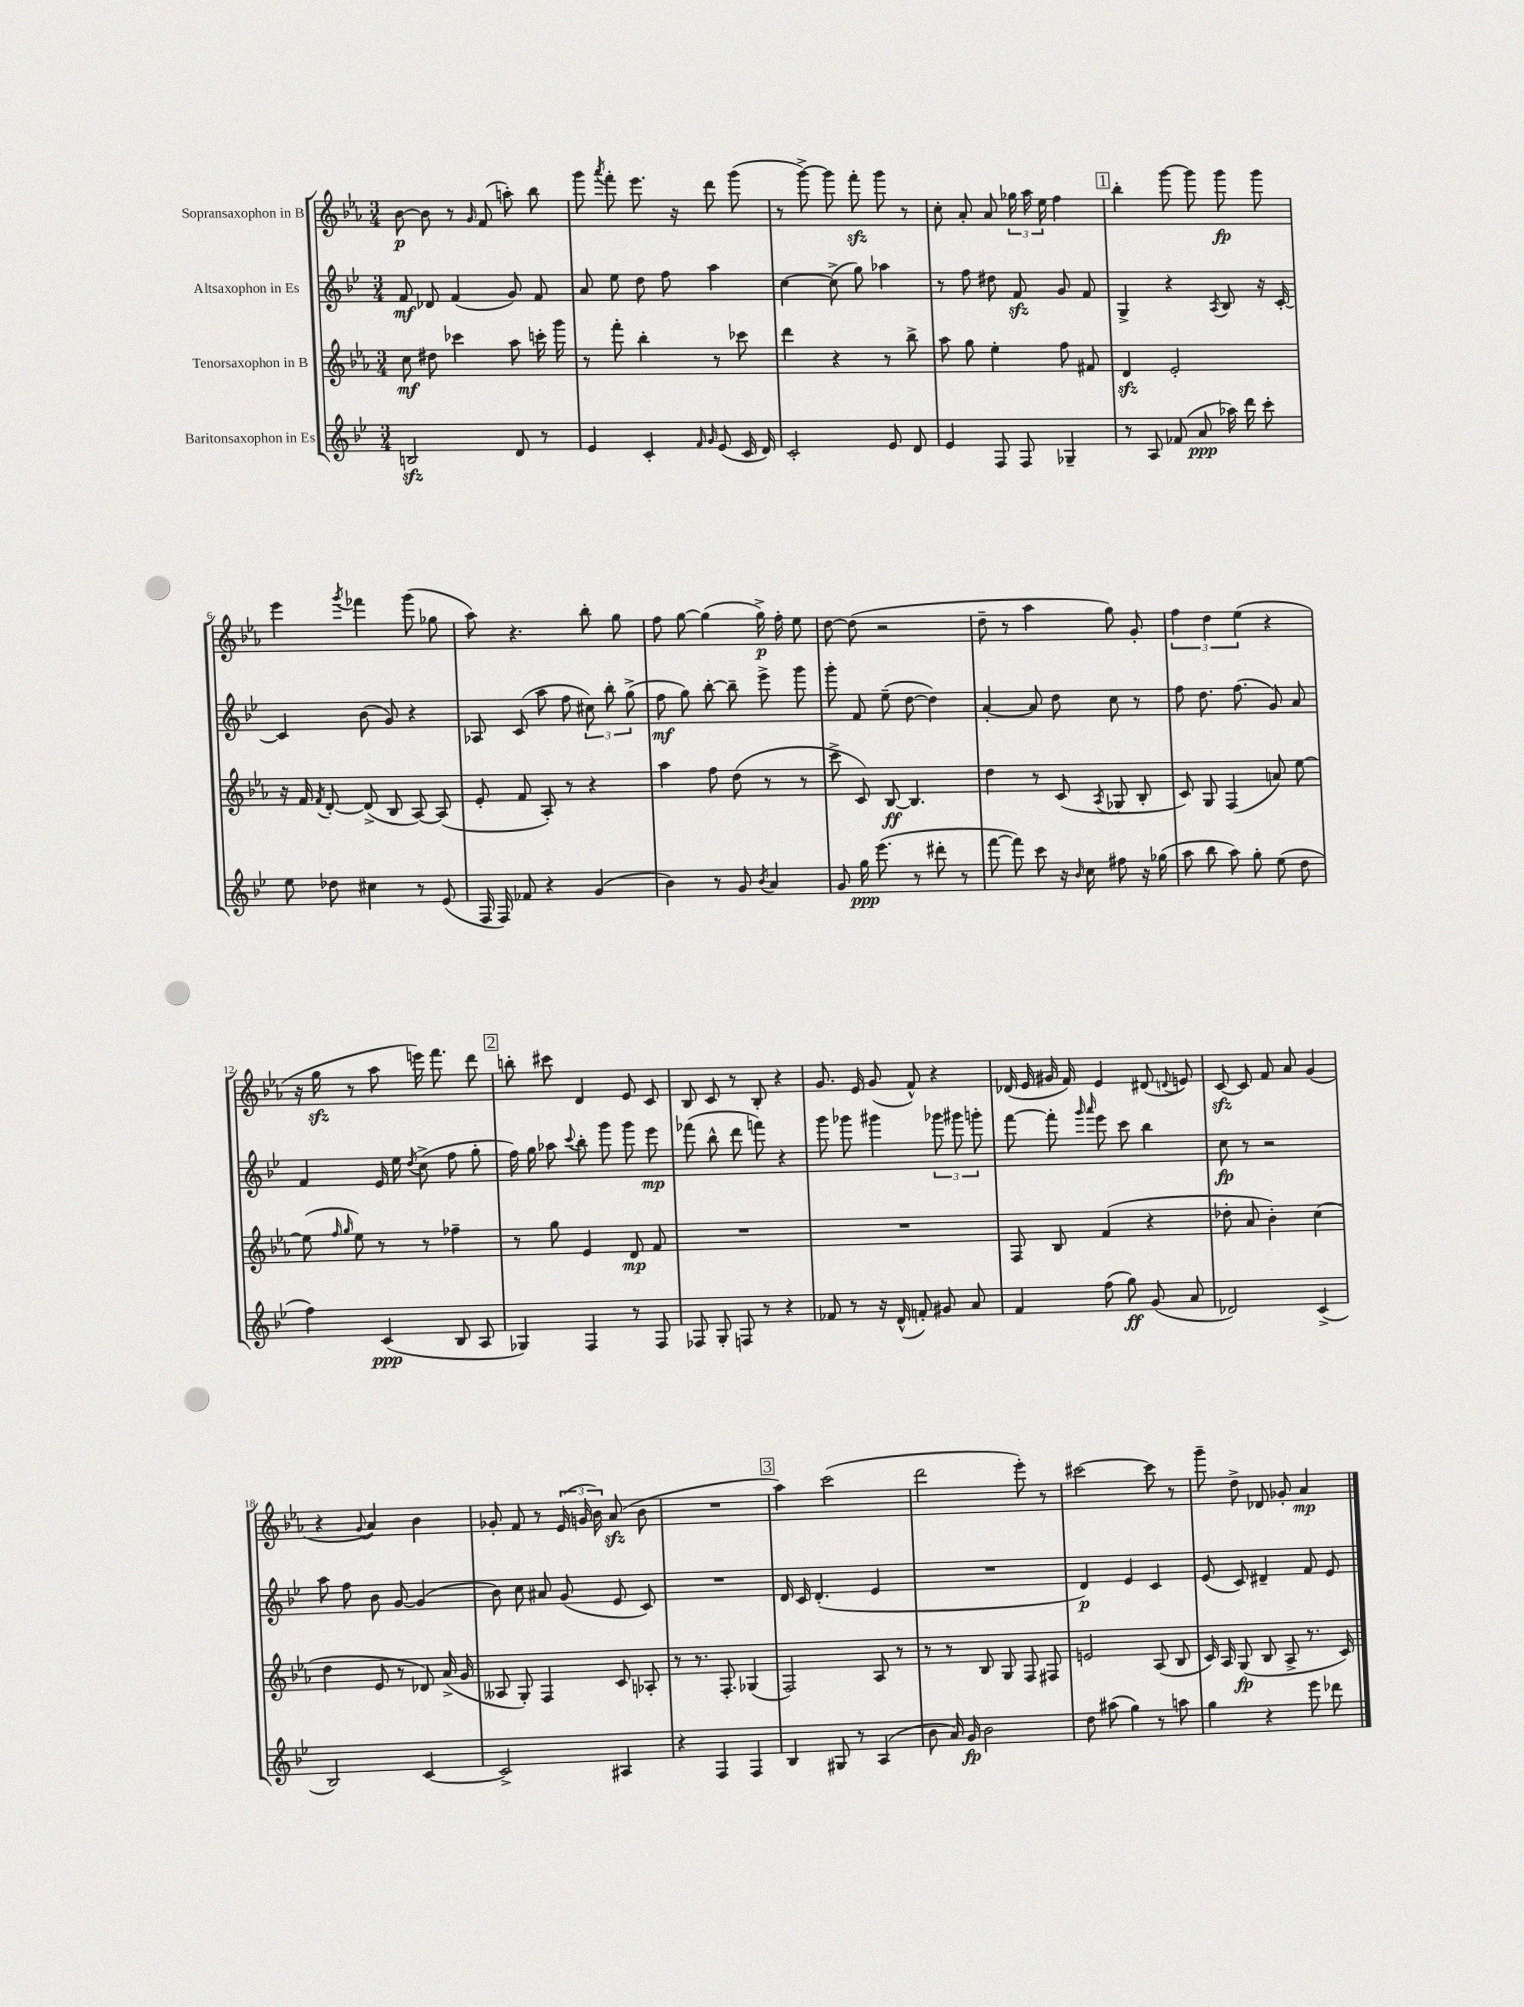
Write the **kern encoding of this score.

**kern	**kern	**kern	**kern
*staff4	*staff3	*staff2	*staff1
*clefG2	*clefG2	*clefG2	*clefG2
*k[b-e-]	*k[b-e-a-]	*k[b-e-]	*k[b-e-a-]
*M3/4	*M3/4	*M3/4	*M3/4
2B/	8cc\	8f/	[8b-\
.	8dd#\	8d-/	8b-\]
.	4ccc-\	(4f/	8r
.	.	.	16qqg/
.	.	.	(8f/
8d/	8aa-\	8g/)	8aa'\)
8r	16ccc'\	8f/	8bb-\
.	16ggg\	.	.
=	=	=	=
4e-/	8r	8a/	8ggg\
.	.	.	8qaaa-/
.	8fff'\	8ee-\	8fff'\
4c'/	4bb-'\	8dd\	8.eee-\
.	.	8ff\	.
.	.	.	16r
16qqf/	.	.	.
16qqg/	.	.	.
(8e-/	8r	4aa\	8ddd\
16c/	8ccc-\	.	(8ggg\
16d/)	.	.	.
=	=	=	=
2c'/	4ddd\	[4cc\	8r
.	.	.	[8ggg^\)
.	4r	(8cc^\]	8ggg\]
.	.	8gg\)	8fff'\
8e-/	8r	4aa-\	8ggg\
8d/	8bb-^\	.	8r
=	=	=	=
4e-/	8aa-\	8r	8cc'\
.	8gg\	8ff\	8a-'/
8F/	4ee-'\	8dd#\	8a-/
8F/	.	8f/	24gg-\
.	.	.	24aa-\
.	.	.	24ee-\
4G-~/	8ff\	8g/	4ff\
.	8f#/	8f/	.
=	=	=	=
8r	4d/	4G^/	4bb-'\
8A/	.	.	.
(8f-/	2e-'/	4r	[8ggg\
8a/	.	.	8ggg\]
.	.	8qA/	.
16aa-\)	.	8B-/	8ggg\
16ddd\	.	.	.
8ccc'\	.	16r	8ggg\
.	.	[16c'/	.
=	=	=	=
8ee-\	16r	4c/]	4eee-\
.	16f/	.	.
.	8qf/	.	.
8dd-\	[8d'/	.	.
.	.	.	8qggg/
4cc#\	(8d^/]	(8b-\	4fff-\
.	8B-/	8g/)	.
8r	[8A-/)	4r	(8ggg\
(8e-/	(8A-/]	.	8gg-\
=	=	=	=
16F/	8e-'/	8A-/	8aa-\)
16F/)	.	.	.
8f-/	8f/	(8c/	4.r
4r	8A-'/)	8aa\	.
.	8r	8ff\	.
(4g/	4r	12cc#\)	8bb-'\
.	.	12bb-'\	.
.	.	.	8gg\
.	.	(12gg^\	.
=	=	=	=
4b-\)	4aa-\	8ff\	8ff\
.	.	8gg\)	[8gg\
8r	8ff\	[8bb-'\	(4gg\]
8g/	(8dd\	8bb-~\]	.
8qb-/	.	.	.
4a/	8r	8eee-^\	16gg^\)
.	.	.	16ff'\
.	8r	8ggg\	8ee-\
=	=	=	=
8g/	8ccc^\	8ggg'\	[8dd\
16gg\	8c/)	8f/	(8dd\]
(8.eee-\	.	.	.
.	[8B-/	(8ee-~\	2r
8r	4.B-/]	[8dd\	.
8ddd#'\	.	4dd\])	.
8r	.	.	.
=	=	=	=
[8fff\	4dd\	[4a'/	8dd~\
8fff\])	.	.	8r
8ccc\	8r	8a/]	4aa-\
16r	(8c/	8dd\	.
16qqb-/	.	.	.
16cc\	.	.	.
.	8qA-/	.	.
8ff#\	8G-/	8cc\	8gg\)
16r	8B-'/	8r	8g'/
(16gg-\	.	.	.
=	=	=	=
8aa\	8c/)	8ff\	6ff\
8bb-\	8G/	8.dd\	.
.	.	.	6dd\
8aa\)	(4F/	.	.
.	.	(8.ff\	.
.	.	.	(6ee-\
8gg'\	.	.	.
(8ee-\	8a/)	8g/)	4r
8dd\	[8ee-\	8a/	.
=	=	=	=
4ff\)	(8ee-\]	4f/	16r
.	.	.	16gg\
.	16qqff/	.	.
.	16qqgg/	.	.
.	8ee-\)	.	8r
(4c/	8r	16e-/	8aa-\
.	.	16ee-\	.
.	.	8qdd/	.
.	8r	(8cc^\	16eee\)
.	.	.	8.fff\
8B-/	4ff-~\	8ff\	.
8A/	.	8gg'\	8ddd\
=	=	=	=
4G-/)	8r	16ff\)	8bb'\
.	.	16gg\	.
.	8gg\	8aa-\	8ccc#\
.	.	8qqccc/	.
4F/	4e-/	8bb-'\	4d/
.	.	8ggg\	.
8r	8d/	8ggg\	8e-/
8F/	8f/	8eee-\	8c/
=	=	=	=
8F-/	2.r	(8fff-\	8B-/
8G'/	.	8bb-^^\	8c/
8F/	.	8ddd\	8r
8r	.	8fff\)	8B-'/
4r	.	4r	4r
=	=	=	=
8f-/	2.r	8ggg\	8.g/
8r	.	8ggg-\	.
.	.	.	16e-/
16r	.	4ggg#\	(8g/
(16d^^/	.	.	.
8f'/)	.	.	8f^^/)
8g#/	.	12ggg-\	4r
.	.	12ggg#\	.
8a/	.	.	.
.	.	12ggg'\	.
=	=	=	=
4f/	8F/	[8fff\	(16d-/
.	.	.	16e-/
.	8B-/	8fff'\]	16g#/
.	.	.	16f/)
.	.	16qqggg/	.
.	.	16qqaaa/	.
(8ff\	(4f/	8eee-\	4e-/
8gg\)	.	8ccc\	.
(8g/	4r	4bb-\	(8d#/
.	.	.	8qqd/
8a/	.	.	8e/)
=	=	=	=
2d-/)	8dd-'\	8cc\	[8c/
.	8a-/	8r	8c/]
.	4b-'\)	2r	8f/
.	.	.	8a-/
(4c^/	(4cc\	.	(4g/
=	=	=	=
2B-/)	4dd\	8aa\	4r
.	.	8ff\	.
.	.	.	8qqg/
.	8e-/	8b-\	4a-/)
.	8r	[8g/	.
[4c/	8d-/)	(4g/]	4b-\
.	(16a-^/	.	.
.	16g/	.	.
=	=	=	=
2c^/]	8A--/	8b-\)	8g-'/
.	8G'/)	8cc\	8f/
.	4F/	8a#/	8r
.	.	(8g/	(24e-/
.	.	.	24g/
.	.	.	24b-\)
4A#/	8c/	8e-/	(8a-/
.	8A-'/	8c/)	8b-\
=	=	=	=
4r	8r	2.r	2.r
.	8.r	.	.
4F/	.	.	.
.	8.F'/	.	.
4F/	(4G-/	.	.
=	=	=	=
4B-/	2F/)	16d/	4aa-\)
.	.	16c/	.
.	.	(4.d'/	.
8G#/	.	.	(2ccc\
8r	.	.	.
(4A/	8A-/	4e-/	.
.	8r	.	.
=	=	=	=
8b-\	8r	2.r	2ddd\
16a/)	8r	.	.
16g/	.	.	.
2b-\	8B-/	.	.
.	8G/	.	.
.	8F/	.	8eee-'\)
.	8F#/	.	8r
=	=	=	=
8dd\	2e/	4d/)	[2ccc#\
(8aa#\	.	.	.
4gg\)	.	4e-/	.
8r	(8A-/	4c/	8ccc#\]
8aa\	8B-/	.	8r
=	=	=	=
4gg\	16c/)	(8e-/	8ggg~\
.	16A-/	.	.
.	(8G/	8c/)	8dd^\
4r	8B-/	4d#~/	8d-/
.	8A-^/	.	8g-'/
8eee-\	8.r	8f/	4a-/
8ddd-\	.	8e-/	.
.	16c/)	.	.
==	==	==	==
*-	*-	*-	*-
